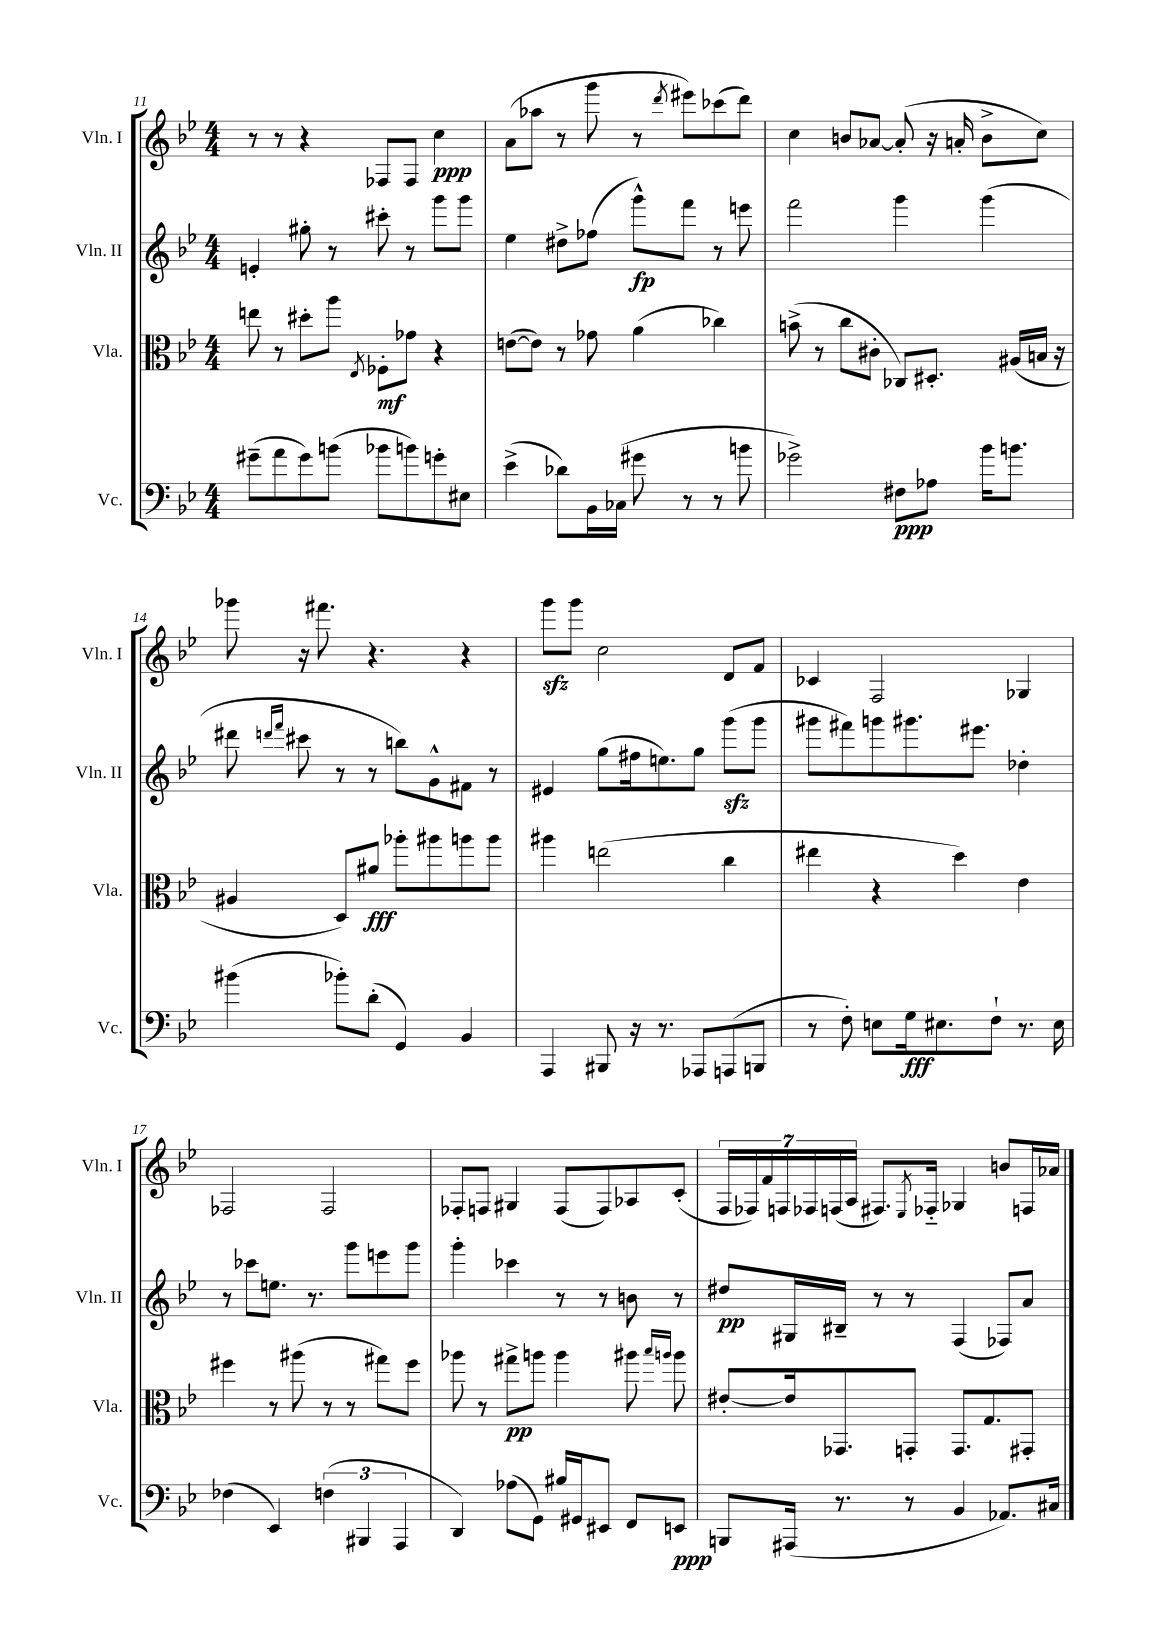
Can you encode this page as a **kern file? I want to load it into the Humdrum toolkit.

**kern	**kern	**kern	**kern
*staff4	*staff3	*staff2	*staff1
*clefF4	*clefC3	*clefG2	*clefG2
*k[b-e-]	*k[b-e-]	*k[b-e-]	*k[b-e-]
*M4/4	*M4/4	*M4/4	*M4/4
(8g#~\L	8ee\	4e'/	8r
8a\	8r	.	8r
8g#\)	8dd#'\L	8gg#'\	4r
(8b\J	8aa\J	8r	.
.	8qE-/	.	.
8b-\L	8F-'\L	8ccc#'\	8F-/L
8b\)	8g-\J	8r	8F-/J
8g'\	4r	8ggg\L	4cc\
8E#\J	.	8ggg\J	.
=	=	=	=
(4e-^\	([8e\L	4ee-\	(8a\L
.	8e\]J)	.	8aa-\J
8d-\L)	8r	8dd#^\L	8r
16BB-\L	8g-\	(8ff-\J	8ggg\
(16C-\JJ	.	.	.
8g#\	(4a\	8ggg^^\L)	8r
.	.	.	8qddd/
8r	.	8fff\J	8eee#\L)
8r	4cc-\)	8r	(8ccc-\
8b\	.	8eee\	8ddd\J)
=	=	=	=
2g-^\)	(8b^\	2fff\	4cc\
.	8r	.	.
.	8cc\L	.	8b/L
.	8c#'\J	.	[8a-/J
8F#\L	8C-/L)	4ggg\	(8a-'/]
8A-\J	8.D#'/J	.	16r
.	.	.	16a'/
16b-\LK	.	(4ggg\	8b^\L
8.b\J	(16A#/LL	.	.
.	16B/JJ	.	8cc\J)
.	16r	.	.
=	=	=	=
(4b#\	4A#/	8ddd#\	8ggg-\
.	.	16qqddd/LL	.
.	.	16qqfff/JJ	.
.	.	8ccc#\	16r
.	.	.	8.fff#\
8b-'\L)	8D/L)	8r	.
(8d'\J	8a#/J	8r	4.r
4GG/)	8aa-'\L	8bb\L)	.
.	8aa#\	8g^^\	.
4BB-/	8aa\	8f#\J	4r
.	8aa\J	8r	.
=	=	=	=
4AAA/	4aa#\	4e#/	8ggg\L
.	.	.	8ggg\J
8BBB#/	(2ee\	(8gg\L	2cc\
16r	.	16ff#\k	.
8.r	.	8.ee\)	.
8AAA-/L	.	8gg\J	.
(8AAA/	4cc\	(8ggg\L	8d/L
8BBB/J	.	8ggg\J	8f/J
=	=	=	=
8r	4ee#\	8ggg#\L	4c-/
8F'\)	.	8fff#\)	.
8E\L	4r	8ggg\	2F/
16G\k	.	8.ggg#\	.
8.E#\	.	.	.
.	4dd\)	.	.
.	.	8.eee#\J	.
8F`\J	.	.	.
8.r	4e-\	4dd-'\	4G-/
16E#\	.	.	.
=	=	=	=
(4F-\	4ff#\	8r	2F-/
.	.	8ccc-\L	.
4EE-/)	8r	8.ee\J	.
.	(8aa#\	.	.
.	.	8.r	.
(6F\	8r	.	2F-/
.	8r	8ggg\L	.
6BBB#/	.	.	.
.	8gg#\L)	8eee\	.
6AAA/	.	.	.
.	8ff#\J	8ggg\J	.
=	=	=	=
4DD/)	8aa-\	4ggg'\	8F-'/L
.	8r	.	8F/J
(8A-\L	8gg#^\L	4ccc-\	4G#/
8GG\J)	8aa\J	.	.
16B#/LL	4aa\	8r	(8F/L
16GG#/J	.	.	.
8EE#/J	.	8r	8F/)
8FF/L	8aa#\	8b\	8A-/
.	16qqbb-/LL	.	.
.	16qqaa/JJ	.	.
8EE/J	8aa\	8r	(8c'/J
=	=	=	=
8BBB/L	[8e#'/L	8dd#/L	28F/LL
.	.	.	28F-/)
.	.	.	28f/
.	.	.	28F/
(16AAA#/Jk	16e#/]k	16G#/L	.
.	.	.	28F-/
.	.	.	(28F/
8.r	8.GG-/	16B#~/JJ	.
.	.	.	28A/JJ
.	.	8r	8.F#/L)
8r	8GG'/J	8r	.
.	.	.	8qE-/
.	.	.	16F-'~/Jk
4BB-/	8.GG/L	(4F/	4G-/
.	8.G/	.	.
8.AA-/L)	.	8F-/L)	8b/L
.	8GG#'/J	8a/J	16F/L
16C#/Jk	.	.	16a-/JJ
==	==	==	==
*-	*-	*-	*-
